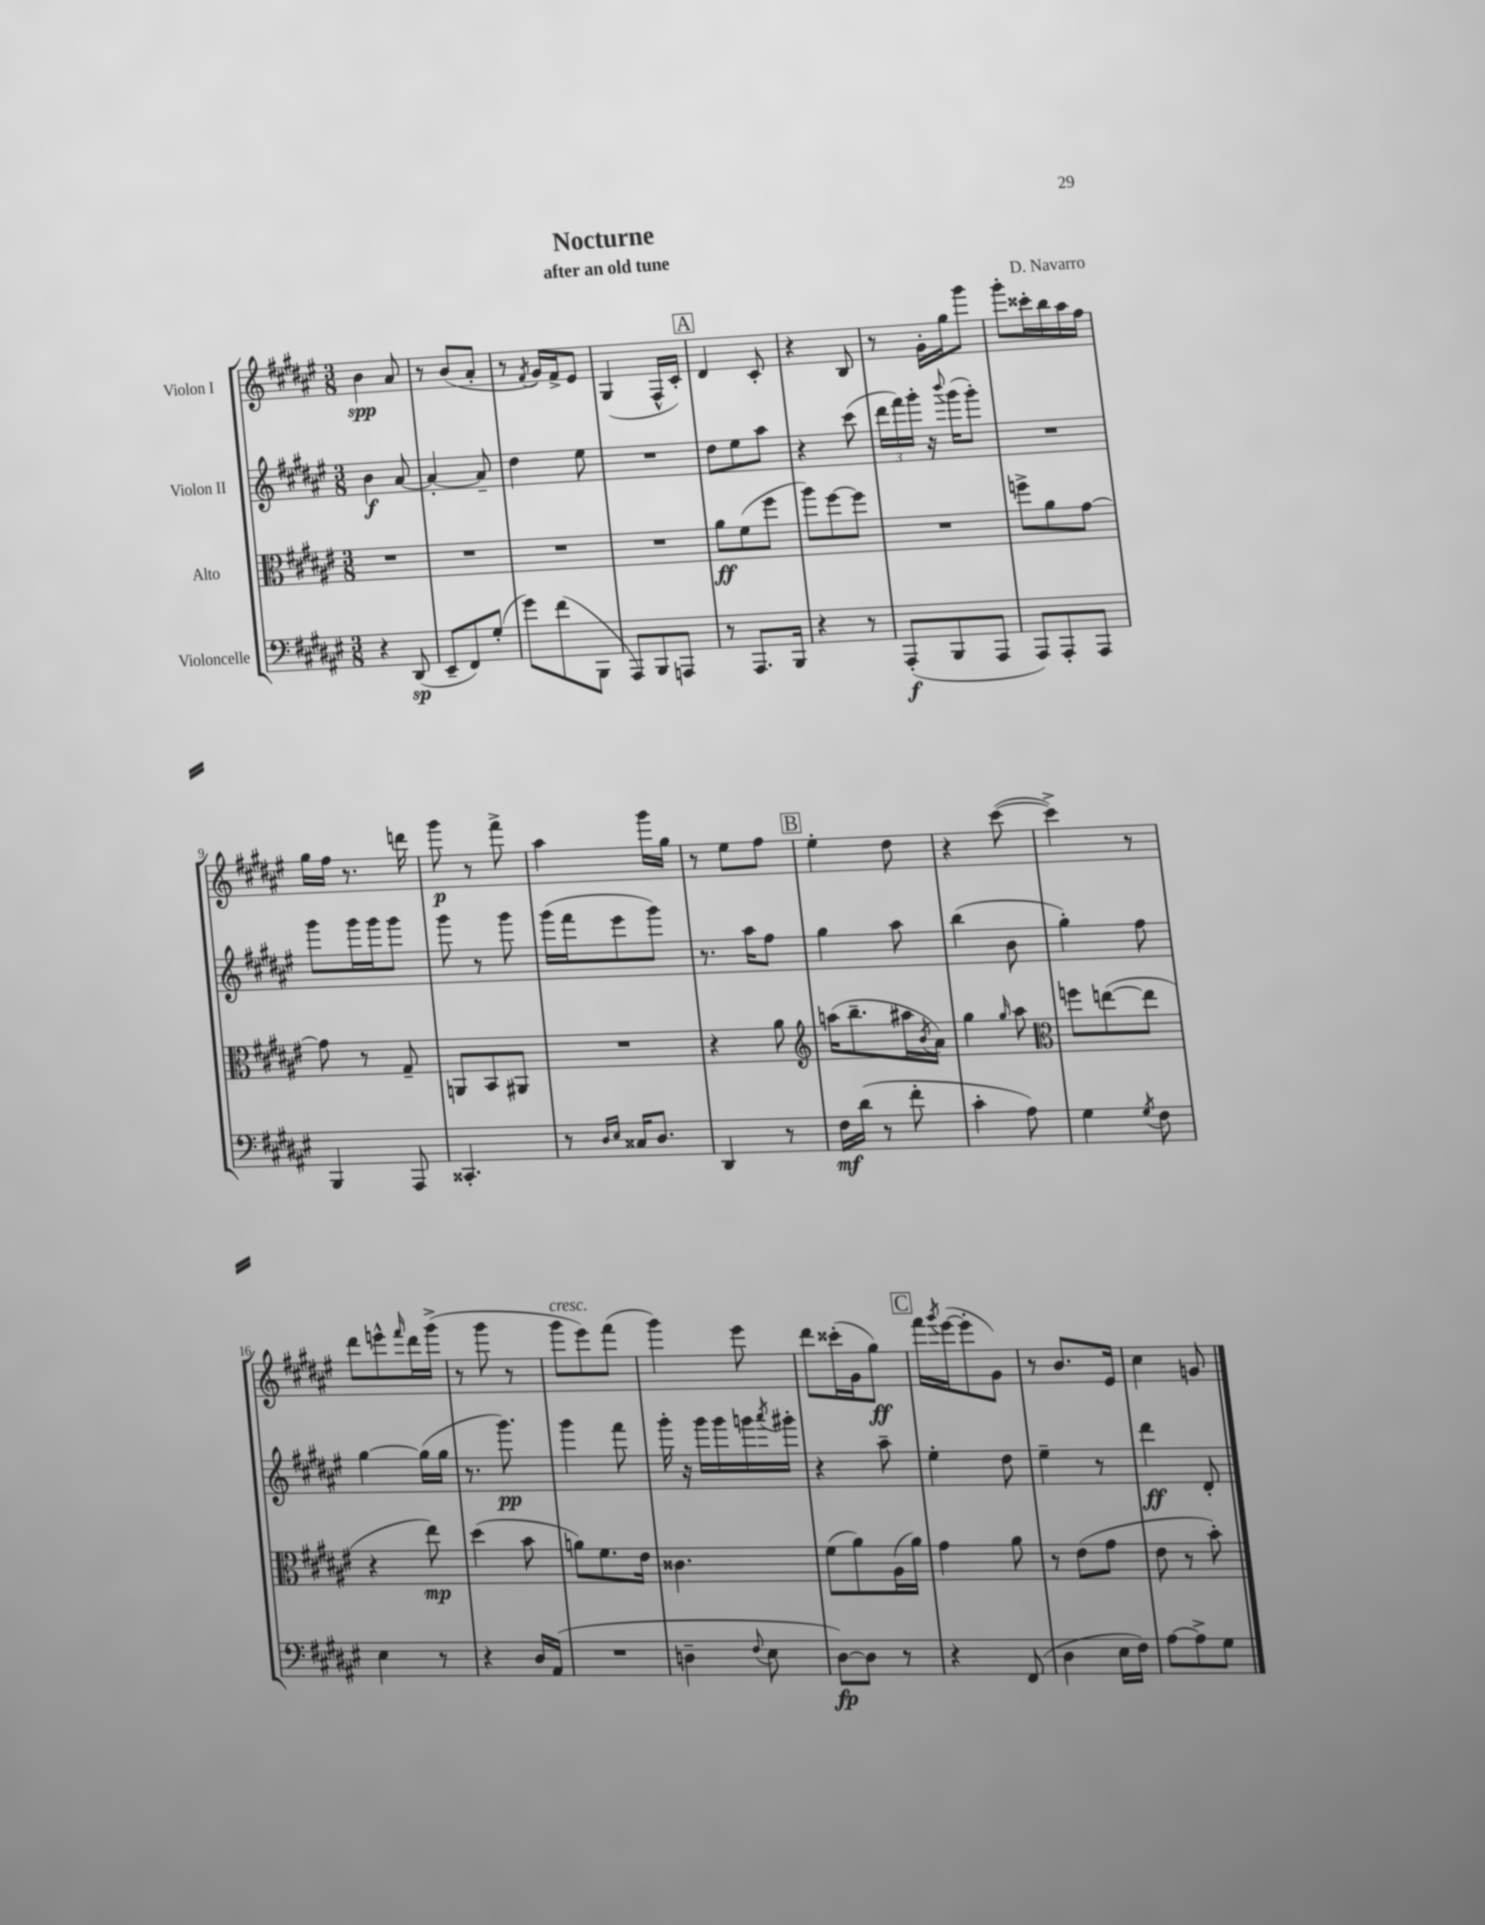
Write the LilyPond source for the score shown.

\header { title = "Nocturne" composer = "D. Navarro" subtitle = "after an old tune" }
<<
\new StaffGroup <<
\new Staff = "s0" \with { instrumentName = "Violon I" } {
    \clef treble \key fis \major \numericTimeSignature \time 3/8
    b'4\spp ais'8 |
    r8 b'8( ais'8-. |
    r8 \acciaccatura { fis'8 } gis'16) fis'16-> eis'8 |
    gis4( fis16-^ cis'16-.) |
    \mark \markup { \box "A" } dis'4 cis'8-. |
    r4 b8 |
    r8 gis'16-. gis''16 gis'''8 |
    gis'''8-. cisis'''16-. b''16 ais''16 fis''16 |
    gis''16 fis''16 r8. d'''16 |
    gis'''8\p r8 fis'''8-> |
    ais''4 gis'''16 gis''16 |
    r8 eis''8 fis''8 |
    \mark \markup { \box "B" } eis''4-. dis''8 |
    r4 cis'''8~( |
    cis'''4->) r8 |
    dis'''8 e'''8-^ \grace { fis'''16 } dis'''16 gis'''16->( |
    r8 gis'''8 r8 |
    gis'''8^\markup { \italic "cresc." } eis'''8) fis'''8( |
    gis'''4) eis'''8 |
    dis'''8 cisis'''16-.( gis'16 gis''8\ff) |
    \mark \markup { \box "C" } fis'''16 \acciaccatura { gis'''8 } eis'''16~( eis'''8-. gis'8) |
    r8 b'8. eis'16 |
    cis''4 g'8 \bar "|." |
}
\new Staff = "s1" \with { instrumentName = "Violon II" } {
    \clef treble \key fis \major \numericTimeSignature \time 3/8
    b'4\f ais'8~ |
    ais'4~-. ais'8-- |
    dis''4 eis''8 |
    R4. |
    \mark \markup { \box "A" } dis''8 eis''8 ais''8 |
    r4 cis'''8( |
    \tuplet 3/2 { dis'''16 fis'''16) gis'''16-. } r16 \appoggiatura { b'''8 } gis'''16( gis'''8-.) |
    R4. |
    gis'''8 gis'''16 gis'''16 gis'''8 |
    gis'''8 r8 gis'''8 |
    gis'''16( fis'''16 eis'''8 gis'''8) |
    r8. ais''16 fis''8 |
    \mark \markup { \box "B" } gis''4 ais''8 |
    b''4( b'8 |
    gis''4-.) fis''8 |
    gis''4~ gis''16( gis''16 |
    r8. gis'''8.\pp) |
    gis'''4 fis'''8 |
    gis'''16-. r16 gis'''16 gis'''16 g'''16 \acciaccatura { ais'''8 } gis'''16-. |
    r4 ais''8-- |
    \mark \markup { \box "C" } eis''4-. dis''8 |
    eis''4-- r8 |
    dis'''4\ff dis'8-. \bar "|." |
}
\new Staff = "s2" \with { instrumentName = "Alto" } {
    \clef alto \key fis \major \numericTimeSignature \time 3/8
    R4. |
    R4. |
    R4. |
    R4. |
    \mark \markup { \box "A" } ais'8\ff fis'8( fis''8 |
    ais''8) fis''8~ fis''8 |
    R4. |
    f''8-> ais'8 gis'8~ |
    gis'8 r8 gis8-- |
    a,8 b,8 ais,8 |
    R4. |
    r4 ais'8 |
    \mark \markup { \box "B" } \clef treble a''16( b''8.-- ais''16 \acciaccatura { b'8 } ais'16) |
    gis''4 \grace { gis''16 } ais''8 |
    \clef alto f''8 e''8~( e''8 |
    r4 eis''8\mp) |
    dis''4( b'8 |
    a'8) fis'8. eis'16 |
    cisis'4. |
    fis'8( ais'8) ais16( ais'16) |
    \mark \markup { \box "C" } gis'4 ais'8 |
    r8 eis'8( gis'8 |
    eis'8 r8 b'8-.) \bar "|." |
}
\new Staff = "s3" \with { instrumentName = "Violoncelle" } {
    \clef bass \key fis \major \numericTimeSignature \time 3/8
    r4 dis,8\sp( |
    eis,8-- fis,8) gis8-.( |
    gis'8) fis'8( b,,8 |
    ais,,8) b,,8 a,,8 |
    \mark \markup { \box "A" } r8 ais,,8. b,,16 |
    r4 r8 |
    ais,,8-.\f( b,,8 ais,,8 |
    ais,,8) ais,,8-. ais,,8 |
    b,,4 ais,,8 |
    cisis,4.-. |
    r8 \grace { dis16 eis16 } cisis16 dis8. |
    dis,4 r8 |
    \mark \markup { \box "B" } fis16\mf dis'16( r8 fis'8-. |
    cis'4-. ais8) |
    gis4 \acciaccatura { gis8 } fis8 |
    eis4 r8 |
    r4 dis16 ais,16( |
    R4. |
    d4-- \appoggiatura { fis8 } eis8 |
    dis8~\fp) dis8 r8 |
    \mark \markup { \box "C" } r4 fis,8( |
    dis4 eis16 fis16) |
    ais8~ ais8-> gis8 \bar "|." |
}
>>
>>
